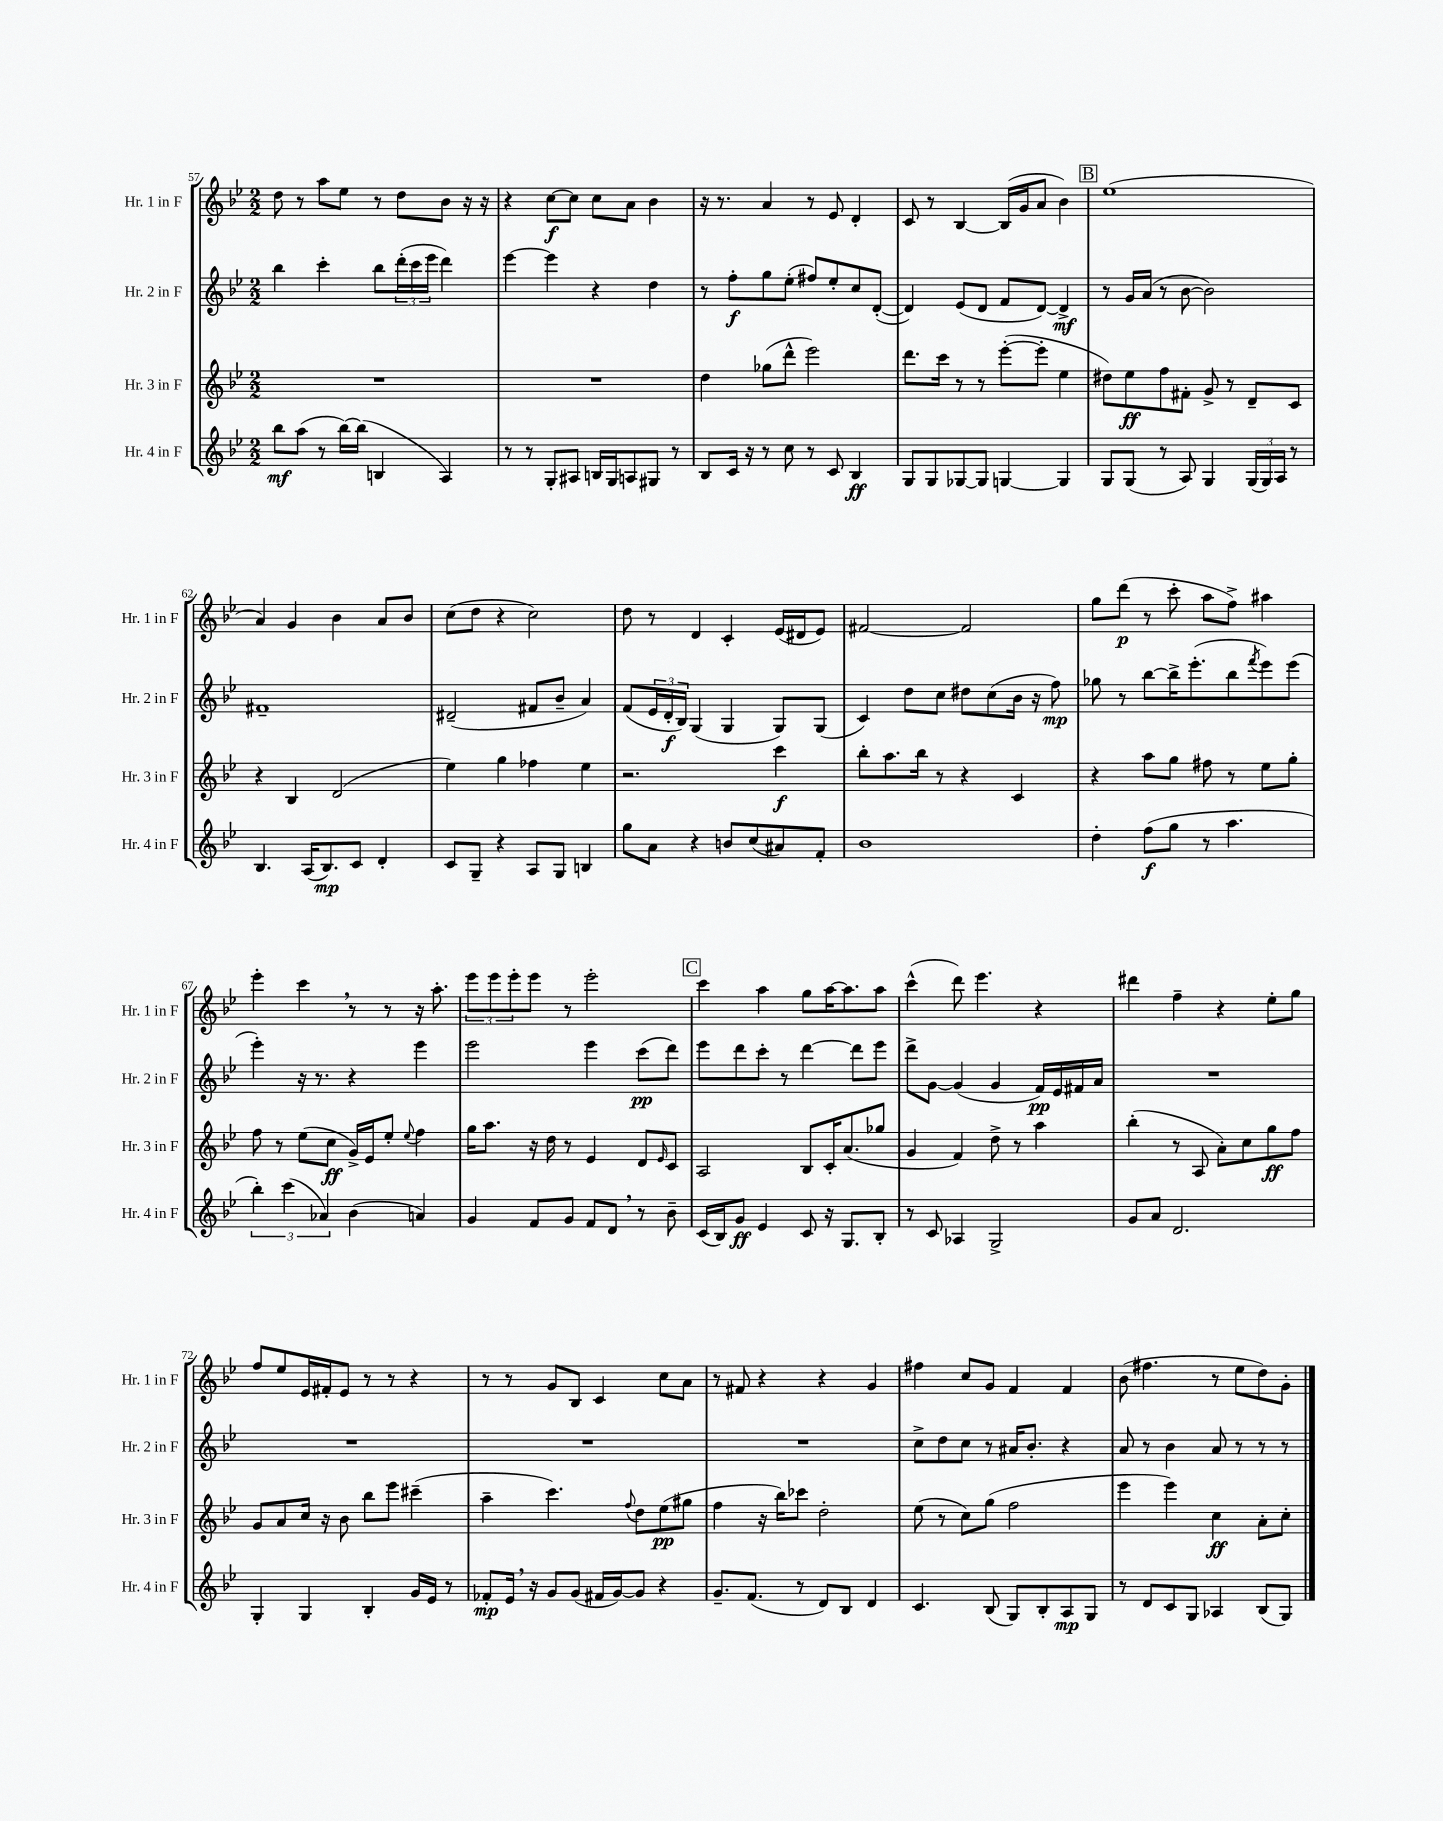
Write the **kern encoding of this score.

**kern	**kern	**kern	**kern
*staff4	*staff3	*staff2	*staff1
*clefG2	*clefG2	*clefG2	*clefG2
*k[b-e-]	*k[b-e-]	*k[b-e-]	*k[b-e-]
*M2/2	*M2/2	*M2/2	*M2/2
8bb-	1r	4bb-	8dd
(8aa	.	.	8r
8r	.	4ccc'	8aa
[16bb-)	.	.	8ee-
(16bb-]	.	.	.
4B	.	8bb-	8r
.	.	(24ddd'	8dd
.	.	24ccc	.
.	.	24eee-	.
4A)	.	4ddd)	8b-
.	.	.	16r
.	.	.	16r
=	=	=	=
8r	1r	[4eee-	4r
8r	.	.	.
8G'	.	4eee-]	[8cc
8A#	.	.	8cc]
16B	.	4r	8cc
16G	.	.	.
8A	.	.	8a
8G#	.	4dd	4b-
8r	.	.	.
=	=	=	=
8B-	4dd	8r	16r
.	.	.	8.r
16c	.	8ff'	.
16r	.	.	.
8r	(8gg-	8gg	4a
8cc	8ddd^^	(8ee-'	.
8r	2eee-)	8ff#)	8r
8c	.	8ee-'	8e-
4B-	.	8cc	4d'
.	.	([8d'	.
=	=	=	=
8G	8.ddd	4d])	8c
8G	.	.	8r
.	16ccc	.	.
[8G-	8r	(8e-	[4B-
8G-]	8r	8d	.
[4G	([8eee-'	8f	(16B-]
.	.	.	16g
.	8eee-']	[8d)	8a
4G]	4ee-	4d^]	4b-)
=	=	=	=
8G	8dd#)	8r	(1ee-
(8G	8ee-	16g	.
.	.	(16a	.
8r	8ff	8r	.
8A)	8f#'	[8b-	.
4G	8g^	2b-])	.
.	8r	.	.
(24G	8d~	.	.
24G)	.	.	.
24A	.	.	.
8r	8c	.	.
=	=	=	=
4.B-	4r	1f#~	4a)
.	4B-	.	4g
(16A	.	.	.
8.B-)	.	.	.
.	(2d	.	4b-
8c	.	.	.
4d'	.	.	8a
.	.	.	8b-
=	=	=	=
8c	4ee-)	(2d#~	(8cc
8G~	.	.	8dd
4r	4gg	.	4r
8A	4ff-	8f#	2cc)
8G	.	8b-~	.
4B	4ee-	4a)	.
=	=	=	=
8gg	2.r	(8f	8dd
8a	.	24e-	8r
.	.	24d'	.
.	.	24B-)	.
4r	.	(4G	4d
8b	.	4G	4c'
(8cc	.	.	.
8a#)	4ccc	8G)	(16e-
.	.	.	16d#
8f'	.	(8G	8e-)
=	=	=	=
1b-	8bb-'	4c)	[2f#
.	8.aa	.	.
.	.	8dd	.
.	16bb-	.	.
.	8r	8cc	.
.	4r	8dd#	2f#]
.	.	(8cc	.
.	4c	16b-	.
.	.	16r	.
.	.	8ff)	.
=	=	=	=
4dd'	4r	8gg-	8gg
.	.	8r	(8ddd
(8ff	8aa	[8bb-	8r
8gg	8gg	16bb-^]	8ccc'
.	.	(8.eee-'	.
8r	8ff#	.	8aa
4.aa	8r	8bb-	8ff^)
.	.	8qfff	.
.	8ee-	8eee-)	4aa#
.	8gg'	(8eee-	.
=	=	=	=
6bb-')	8ff	4eee-')	4eee-'
.	8r	.	.
(6ccc	.	.	.
.	(8ee-	16r	4ccc
.	.	8.r	.
6a-)	.	.	.
.	8cc	.	.
(4b-	16g^)	4r	8r
.	16e-	.	.
.	8ee-'	.	8r
.	8qqee-	.	.
4a)	4ff	4eee-	16r
.	.	.	8.aa'
=	=	=	=
4g	16gg	2eee-	12eee-
.	8.aa	.	.
.	.	.	12eee-
.	.	.	12eee-'
8f	16r	.	8eee-
.	16dd	.	.
8g	8r	.	8r
8f	4e-	4eee-	2eee-'
8d	.	.	.
8r	8d	(8ccc	.
.	16qqe-	.	.
8b-~	8c	8ddd)	.
=	=	=	=
(16c	2A	8eee-	4ccc
16B-)	.	.	.
8g	.	8ddd	.
4e-	.	8ccc'	4aa
.	.	8r	.
8c	8B-	[4ddd	8gg
16r	16c'	.	[16aa
8.G	(8.a	.	8.aa]
.	.	8ddd]	.
8B-'	8gg-	8eee-	8aa
=	=	=	=
8r	4g	8ddd^	(4ccc^^
8c	.	[8g	.
4A-	4f)	(4g]	8ddd)
.	.	.	4.eee-
2G^	8dd^	4g	.
.	8r	.	.
.	4aa	16f)	4r
.	.	16e-	.
.	.	16f#	.
.	.	16a	.
=	=	=	=
8g	(4bb-'	1r	4ddd#
8a	.	.	.
2.d	8r	.	4ff~
.	8A	.	.
.	8a')	.	4r
.	8cc	.	.
.	8gg	.	8ee-'
.	8ff	.	8gg
=	=	=	=
4G'	8g	1r	8ff
.	8a	.	8ee-
4G	16cc	.	16e-
.	16r	.	16f#'
.	8b-	.	8e-
4B-'	8bb-	.	8r
.	8eee-	.	8r
16g	(4ccc#~	.	4r
16e-	.	.	.
8r	.	.	.
=	=	=	=
8f-'	4aa~	1r	8r
16e-	.	.	8r
16r	.	.	.
8g	4.ccc)	.	8g
(8g	.	.	8B-
16f#	.	.	4c
[16g)	.	.	.
.	8qqff	.	.
8g]	8dd	.	.
4r	(8ee-	.	8cc
.	8gg#	.	8a
=	=	=	=
8.g~	4ff	1r	8r
.	.	.	8f#
(8.f	.	.	.
.	16r	.	4r
.	16bb-)	.	.
8r	8ccc-	.	.
8d)	2dd'	.	4r
8B-	.	.	.
4d	.	.	4g
=	=	=	=
4.c	(8ee-	8cc^	4ff#
.	8r	8dd	.
.	8cc)	8cc	8cc
(8B-	(8gg	8r	8g
8G)	2ff	16a#	4f
.	.	8.b-'	.
8B-'	.	.	.
8A	.	4r	4f
8G	.	.	.
=	=	=	=
8r	4eee-	8a	(8b-
8d	.	8r	4.ff#
8c	4eee-)	4b-	.
8G	.	.	.
4A-	4cc	8a	8r
.	.	8r	8ee-
(8B-	8a'	8r	8dd)
8G)	8cc'	8r	8g'
==	==	==	==
*-	*-	*-	*-
